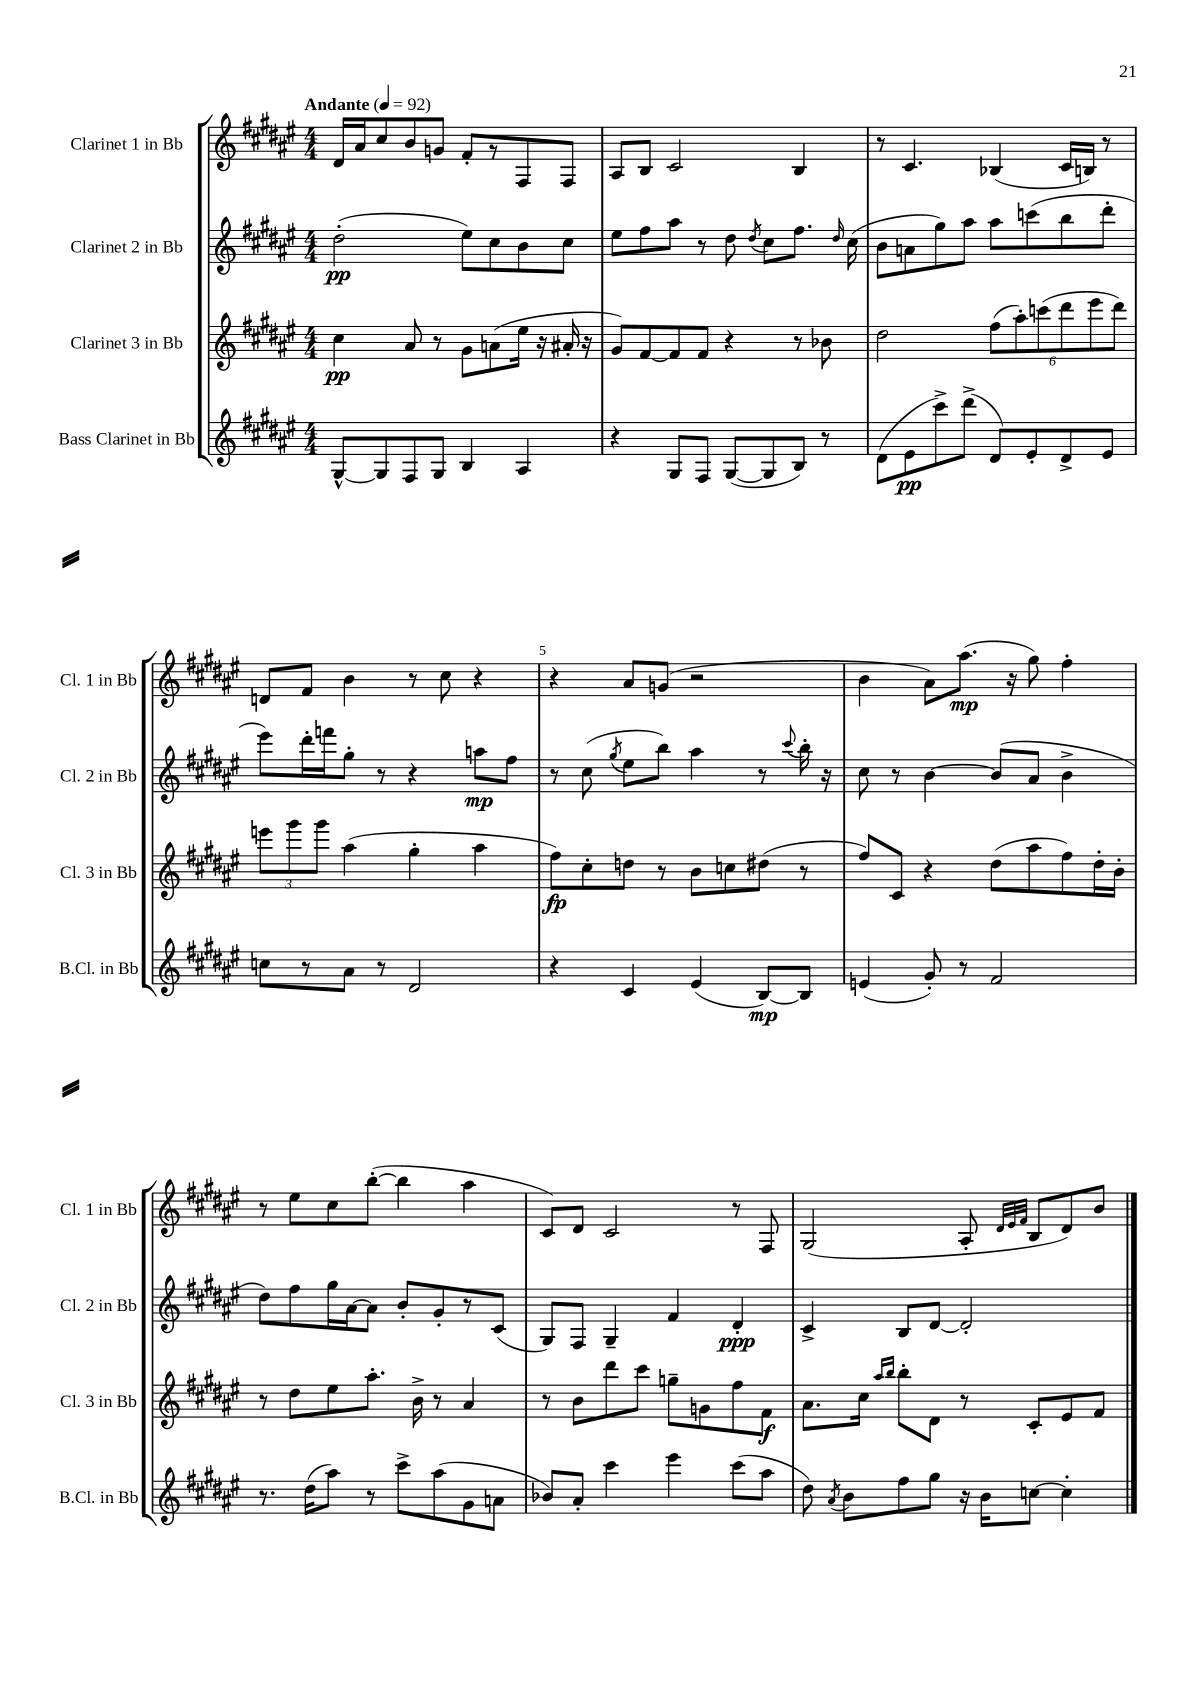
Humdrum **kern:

**kern	**dynam	**kern	**dynam	**kern	**dynam	**kern	**dynam
*part4	*part4	*part3	*part3	*part2	*part2	*part1	*part1
*staff4	*staff4	*staff3	*staff3	*staff2	*staff2	*staff1	*staff1
*I"Bass Clarinet in Bb	*	*I"Clarinet 3 in Bb	*	*I"Clarinet 2 in Bb	*	*I"Clarinet 1 in Bb	*
*I'B.Cl. in Bb	*	*I'Cl. 3 in Bb	*	*I'Cl. 2 in Bb	*	*I'Cl. 1 in Bb	*
*clefG2	*	*clefG2	*	*clefG2	*	*clefG2	*
*k[f#c#g#d#a#e#]	*	*k[f#c#g#d#a#e#]	*	*k[f#c#g#d#a#e#]	*	*k[f#c#g#d#a#e#]	*
*M4/4	*	*M4/4	*	*M4/4	*	*M4/4	*
*MM92	*	*MM92	*	*MM92	*	*MM92	*
=1	=1	=1	=1	=1	=1	=1	=1
!	!	!	!	!	!	!LO:TX:a:B:t=Andante	!
[8G#^^/L	.	4cc#\	pp	(2dd#'\	pp	16d#/LL	.
.	.	.	.	.	.	16a#/J	.
8G#/]	.	.	.	.	.	8cc#/	.
8F#/	.	8a#/	.	.	.	8b/	.
8G#/J	.	8r	.	.	.	8gn/J	.
4B/	.	8g#\L	.	8ee#\L)	.	8f#'/L	.
.	.	(8an\	.	8cc#\	.	8r	.
4A#/	.	16ee#\Jk	.	8b\	.	8F#/	.
.	.	16r	.	.	.	.	.
.	.	16a#X'/	.	8cc#\J	.	8F#/J	.
.	.	16r	.	.	.	.	.
=2	=2	=2	=2	=2	=2	=2	=2
4r	.	8g#/L)	.	8ee#\L	.	8A#/L	.
.	.	[8f#/	.	8ff#\	.	8B/J	.
8G#/L	.	8f#/]	.	8aa#\J	.	2c#/	.
8F#/J	.	8f#/J	.	8r	.	.	.
([8G#/L	.	4r	.	8dd#\	.	.	.
.	.	.	.	8qdd#/	.	.	.
8G#/]	.	.	.	8cc#\L	.	.	.
8B/J)	.	8r	.	8.ff#\J	.	4B/	.
8r	.	8b-X\	.	.	.	.	.
.	.	.	.	16qqdd#/	.	.	.
.	.	.	.	(16cc#\	.	.	.
=3	=3	=3	=3	=3	=3	=3	=3
(8d#\L	.	2dd#\	.	8b\L	.	8r	.
8e#\	pp	.	.	8an\	.	4.c#/	.
8ccc#^\)	.	.	.	8gg#\)	.	.	.
(8ddd#^\J	.	.	.	8aa#\J	.	.	.
8d#/L)	.	(12ff#\L	.	8aa#\L	.	(4B-X/	.
.	.	12aa#'\)	.	.	.	.	.
8e#'/	.	.	.	(8cccn\	.	.	.
.	.	(12cccn\	.	.	.	.	.
8d#^/	.	12ddd#\	.	8bb\	.	16c#/LL	.
.	.	.	.	.	.	16Bn/JJ)	.
.	.	12eee#\	.	.	.	.	.
8e#/J	.	.	.	8ddd#'\J	.	8r	.
.	.	12ddd#\J)	.	.	.	.	.
!!LO:LB:g=z
=4	=4	=4	=4	=4	=4	=4	=4
8ccn\L	.	12eeen\L	.	8eee#\L)	.	8dn/L	.
.	.	12ggg#\	.	.	.	.	.
8r	.	.	.	16ddd#'\L	.	8f#/J	.
.	.	12ggg#\J	.	.	.	.	.
.	.	.	.	16fffn\J	.	.	.
8a#\J	.	(4aa#\	.	8gg#'\J	.	4b\	.
8r	.	.	.	8r	.	.	.
2d#/	.	4gg#'\	.	4r	.	8r	.
.	.	.	.	.	.	8cc#\	.
.	.	4aa#\	.	8aan\L	mp	4r	.
.	.	.	.	8ff#\J	.	.	.
=5	=5	=5	=5	=5	=5	=5	=5
4r	.	8ff#\L)	fp	8r	.	4r	.
.	.	8cc#'\	.	(8cc#\	.	.	.
.	.	.	.	8qgg#/	.	.	.
4c#/	.	8ddn\J	.	8ee#\L	.	8a#/L	.
.	.	8r	.	8bb\J)	.	(8gn/J	.
(4e#/	.	8b\L	.	4aa#\	.	2r	.
.	.	8ccn\	.	.	.	.	.
[8B/L)	mp	(8dd#X\J	.	8r	.	.	.
.	.	.	.	8qqccc#/	.	.	.
8B/J]	.	8r	.	16bb'\	.	.	.
.	.	.	.	16r	.	.	.
=6	=6	=6	=6	=6	=6	=6	=6
(4en/	.	8ff#/L)	.	8cc#\	.	4b\	.
.	.	8c#/J	.	8r	.	.	.
8g#'/)	.	4r	.	[4b\	.	8a#\L)	.
8r	.	.	.	.	.	(8.aa#\J	mp
2f#/	.	(8dd#\L	.	(8b/L]	.	.	.
.	.	.	.	.	.	16r	.
.	.	8aa#\	.	8a#/J	.	8gg#\)	.
.	.	8ff#\)	.	4b^\	.	4ff#'\	.
.	.	16dd#'\L	.	.	.	.	.
.	.	16b'\JJ	.	.	.	.	.
!!LO:LB:g=z
=7	=7	=7	=7	=7	=7	=7	=7
8.r	.	8r	.	8dd#\L)	.	8r	.
.	.	8dd#\L	.	8ff#\	.	8ee#\L	.
(16dd#\KL	.	.	.	.	.	.	.
8aa#\J)	.	8ee#\	.	16gg#\L	.	8cc#\	.
.	.	.	.	[16a#\J	.	.	.
8r	.	8.aa#'\J	.	8a#\J]	.	([8bb'\J	.
8ccc#^\L	.	.	.	8b'/L	.	4bb\]	.
.	.	16b^\	.	.	.	.	.
(8aa#\	.	8r	.	8g#'/	.	.	.
8g#\	.	4a#/	.	8r	.	4aa#\	.
8an\J	.	.	.	(8c#/J	.	.	.
=8	=8	=8	=8	=8	=8	=8	=8
8b-X/L)	.	8r	.	8G#/L)	.	8c#/L)	.
8a#'/J	.	8b\L	.	8F#/J	.	8d#/J	.
4ccc#\	.	8ddd#\	.	4G#~/	.	2c#/	.
.	.	8ccc#\J	.	.	.	.	.
4eee#\	.	8ggn~\L	.	4f#/	.	.	.
.	.	8gn\	.	.	.	.	.
(8ccc#\L	.	8ff#\	.	4d#'/	ppp	8r	.
8aa#\J	.	8f#\J	f	.	.	8F#/	.
=9	=9	=9	=9	=9	=9	=9	=9
8dd#\)	.	8.a#\L	.	4c#^/	.	(2G#/	.
8qa#/	.	.	.	.	.	.	.
8b\L	.	.	.	.	.	.	.
.	.	16cc#\Jk	.	.	.	.	.
.	.	16qqaa#/LL	.	.	.	.	.
.	.	16qqbb/JJ	.	.	.	.	.
8ff#\	.	8bb'\L	.	8B/L	.	.	.
8gg#\J	.	8d#\J	.	[8d#/J	.	.	.
16r	.	8r	.	2d#'/]	.	8A#'/	.
16b\KL	.	.	.	.	.	.	.
.	.	.	.	.	.	32qqd#/LLL	.
.	.	.	.	.	.	32qqe#/	.
.	.	.	.	.	.	32qqf#/JJJ	.
[8ccn\J	.	8c#'/L	.	.	.	8B/L	.
4cc'\]	.	8e#/	.	.	.	8d#/)	.
.	.	8f#/J	.	.	.	8b/J	.
==	==	==	==	==	==	==	==
*-	*-	*-	*-	*-	*-	*-	*-
